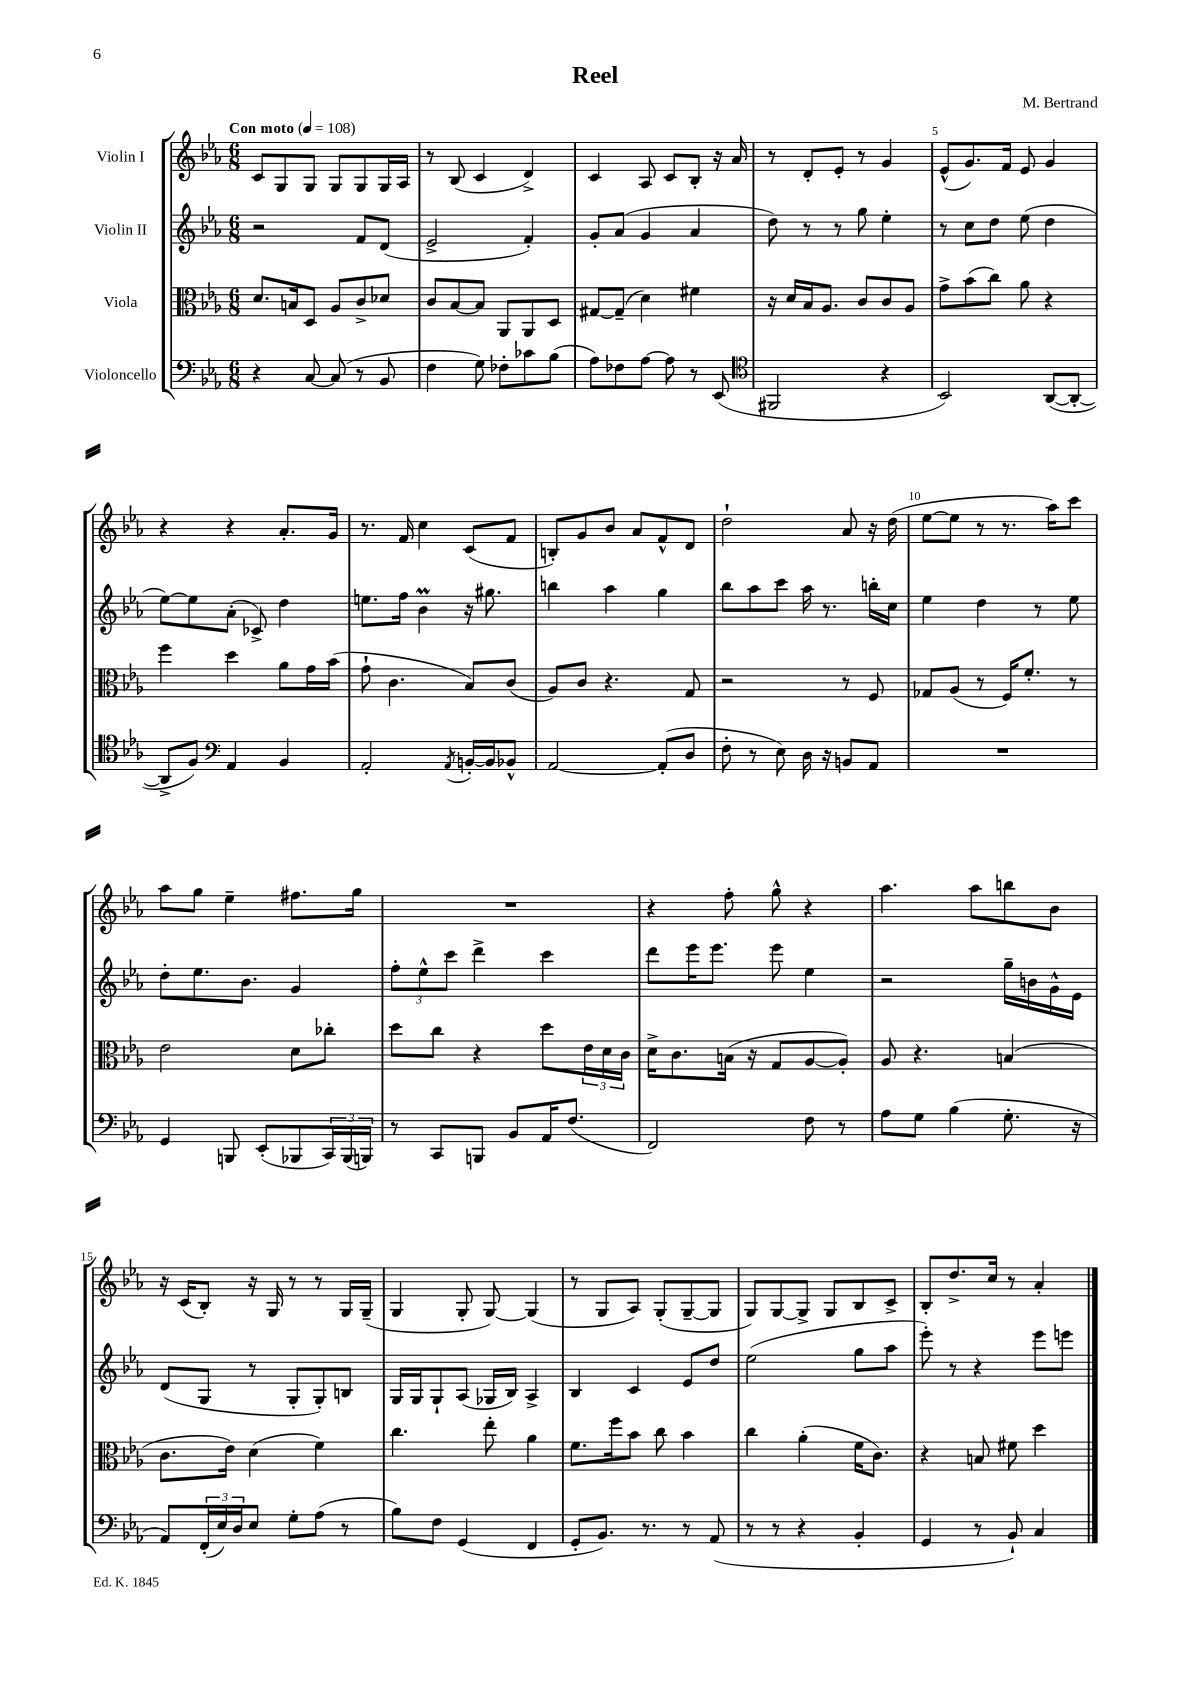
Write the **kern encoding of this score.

**kern	**kern	**kern	**kern
*part4	*part3	*part2	*part1
*staff4	*staff3	*staff2	*staff1
*I"Violoncello	*I"Viola	*I"Violin II	*I"Violin I
*clefF4	*clefC3	*clefG2	*clefG2
*k[b-e-a-]	*k[b-e-a-]	*k[b-e-a-]	*k[b-e-a-]
*M6/8	*M6/8	*M6/8	*M6/8
*MM108	*MM108	*MM108	*MM108
=1	=1	=1	=1
!	!	!	!LO:TX:a:B:t=Con moto
4r	8.d/L	2r	8c/L
.	.	.	8G/
.	16Bn/k	.	.
[8C/	8D/J	.	8G/J
(8C/]	8A-/L	.	8G/L
8r	8c^/	8f/L	8G/
8BB-/	8d-X/J	(8d/J	16G/L
.	.	.	16A-/JJ
=2	=2	=2	=2
4F\	8c/L	2e-^/	8r
.	[8B-/	.	(8B-/
8G\)	8B-/J]	.	4c/
8F-X'\L	8AA-/L	.	.
8c-X\	8AA-/	4f'/)	4d^/)
(8B-\J	8D/J	.	.
=3	=3	=3	=3
8A-\L)	[8G#X/L	8g'/L	4c/
8F-X\	(8G#~/J]	(8a-/J	.
[8A-\J	4d\)	4g/	8A-/
8A-\]	.	.	8c/L
8r	4f#X\	4a-/	8B-'/J
(8EE-/	.	.	16r
.	.	.	16a-/
=4	=4	=4	=4
*clefC4	*	*	*
2FF#X/	16r	8dd\)	8r
.	16d/LL	.	.
.	16B-/J	8r	8d'/L
.	8.A-/J	.	.
.	.	8r	8e-'/J
.	8c/L	8gg\	8r
4r	8c/	4ee-'\	4g/
.	8A-/J	.	.
=5	=5	=5	=5
2BB-/)	8g^\L	8r	(8e-^^/L
.	(8b-\	8cc\L	8.g/)
.	8cc\J)	8dd\J	.
.	.	.	16f/Jk
.	8a-\	(8ee-\	8e-/
([8AA-/L	4r	4dd\	4g/
8AA-'/J_	.	.	.
!!LO:LB:g=z
=6	=6	=6	=6
8AA-^/L]	4ff\	[8ee-\L)	4r
8F/J)	.	8ee-\]	.
*clefF4	*	*	*
4AA-/	4dd\	(8a-'\J	4r
.	.	8c-X^/)	.
4BB-/	8a-\L	4dd\	8.a-'/L
.	16g\L	.	.
.	(16b-\JJ	.	16g/Jk
=7	=7	=7	=7
2AA-'/	8g`\	8.een\L	8.r
.	4.c\	.	.
.	.	16ff\Jk	16f/
.	.	4b-M\	4cc\
8qAA-/	.	.	.
[16BBn'/LL	8B-/L)	16r	(8c/L
16BB/J]	.	8.gg#X\	.
8BB-X^^/J	(8c/J	.	8f/J
=8	=8	=8	=8
[2AA-/	8A-/L)	4bbn\	8Bn'/L)
.	8c/J	.	8g/
.	4.r	4aa-\	8b-/J
.	.	.	8a-/L
(8AA-'/L]	.	4gg\	8f^^/
8D/J	8G/	.	8d/J
=9	=9	=9	=9
8F'\	2r	8bb-\L	2dd`\
8r	.	8aa-\	.
8E-\)	.	8ccc\J	.
16D\	.	16aa-\	.
16r	.	8.r	.
8BBn/L	8r	.	8a-/
8AA-/J	8F/	16bbn'\LL	16r
.	.	16cc\JJ	(16dd\
=10	=10	=10	=10
2.r	8G-X/L	4ee-\	[8ee-\L
.	(8A-/J	.	8ee-\J]
.	8r	4dd\	8r
.	16F/KL)	.	8.r
.	8.f'/J	.	.
.	.	8r	.
.	.	.	16aa-\KL)
.	8r	8ee-\	8ccc\J
!!LO:LB:g=z
=11	=11	=11	=11
4GG/	2e-\	8dd'\L	8aa-\L
.	.	8.ee-\	8gg\J
8BBBn/	.	.	4ee-~\
.	.	8.b-\J	.
(8EE-'/L	.	.	.
8BBB-X/	8d\L	4g/	8.ff#X\L
24CC/L)	8cc-X'\J	.	.
(24BBB-/	.	.	.
.	.	.	16gg\Jk
24BBBn/JJ)	.	.	.
=12	=12	=12	=12
8r	8dd\L	12ff'\L	2.r
.	.	12ee-^^\	.
8CC/L	8cc\J	.	.
.	.	12ccc\J	.
8BBBn/J	4r	4ddd^\	.
8BB-/L	.	.	.
16AA-/K	8dd\L	4ccc\	.
(8.F/J	.	.	.
.	24e-\L	.	.
.	24d\	.	.
.	24c\JJ	.	.
=13	=13	=13	=13
2FF/)	16d^\KL	8ddd\L	4r
.	8.c\	.	.
.	.	16eee-\K	.
.	.	8.eee-\J	.
.	(16Bn\Jk	.	8ff'\
.	16r	.	.
.	8G/L	8eee-\	8gg^^\
8F\	[8A-/	4ee-\	4r
8r	8A-'/J])	.	.
=14	=14	=14	=14
8A-\L	8A-/	2r	4.aa-\
8G\J	4.r	.	.
(4B-\	.	.	.
.	.	.	8aa-\L
8.G'\	(4Bn/	16gg~\LL	8bbn\
.	.	16bn\	.
.	.	16g^^\	8b-\J
16r	.	16e-\JJ	.
!!LO:LB:g=z
=15	=15	=15	=15
8AA-/L)	8.c\L	(8d/L	16r
.	.	.	(16c/KL
(24FF'/L	.	8G/J	8B-'/J)
24E-/)	.	.	.
.	16e-\Jk)	.	.
24D/J	.	.	.
8E-/J	(4d\	8r	16r
.	.	.	16G/
8G'\L	.	8G'/L	8r
(8A-\J	4f\)	8G'/)	8r
8r	.	8Bn/J	16G/LL
.	.	.	(16G~/JJ
=16	=16	=16	=16
8B-\L)	4.cc\	16G/LL	4G/
.	.	16G/J	.
8F\J	.	8G`/	.
(4GG/	.	(8A-/J	8G'/
.	8ee-'\	16G-X/LL	[8G/)
.	.	16B-/JJ)	.
4FF/	4a-\	4A-^/	(4G/]
=17	=17	=17	=17
8GG'/L	8.f\L	4B-/	8r
8.BB-/J)	.	.	8G/L
.	16ff\k	.	.
.	8b-\J	4c/	8A-/J)
8.r	.	.	.
.	8cc\	.	(8G'/L
8r	4b-\	8e-/L	[8G~/
(8AA-/	.	8dd/J	8G/J]
=18	=18	=18	=18
8r	4cc\	(2ee-\	8G/L)
8r	.	.	[8G/
4r	(4a-'\	.	8G^/J]
.	.	.	8G/L
4BB-'/	16f\KL	8gg\L	8B-/
.	8.c\J)	.	.
.	.	8aa-\J	8c^/J
=19	=19	=19	=19
4GG/	4r	8eee-'\)	8B-'/L
.	.	8r	8.dd^/
8r	8Bn/	4r	.
.	.	.	16cc/Jk
8BB-`/)	8f#X\	.	8r
4C/	4dd\	8eee-\L	4a-'/
.	.	8eeen\J	.
==	==	==	==
*-	*-	*-	*-
